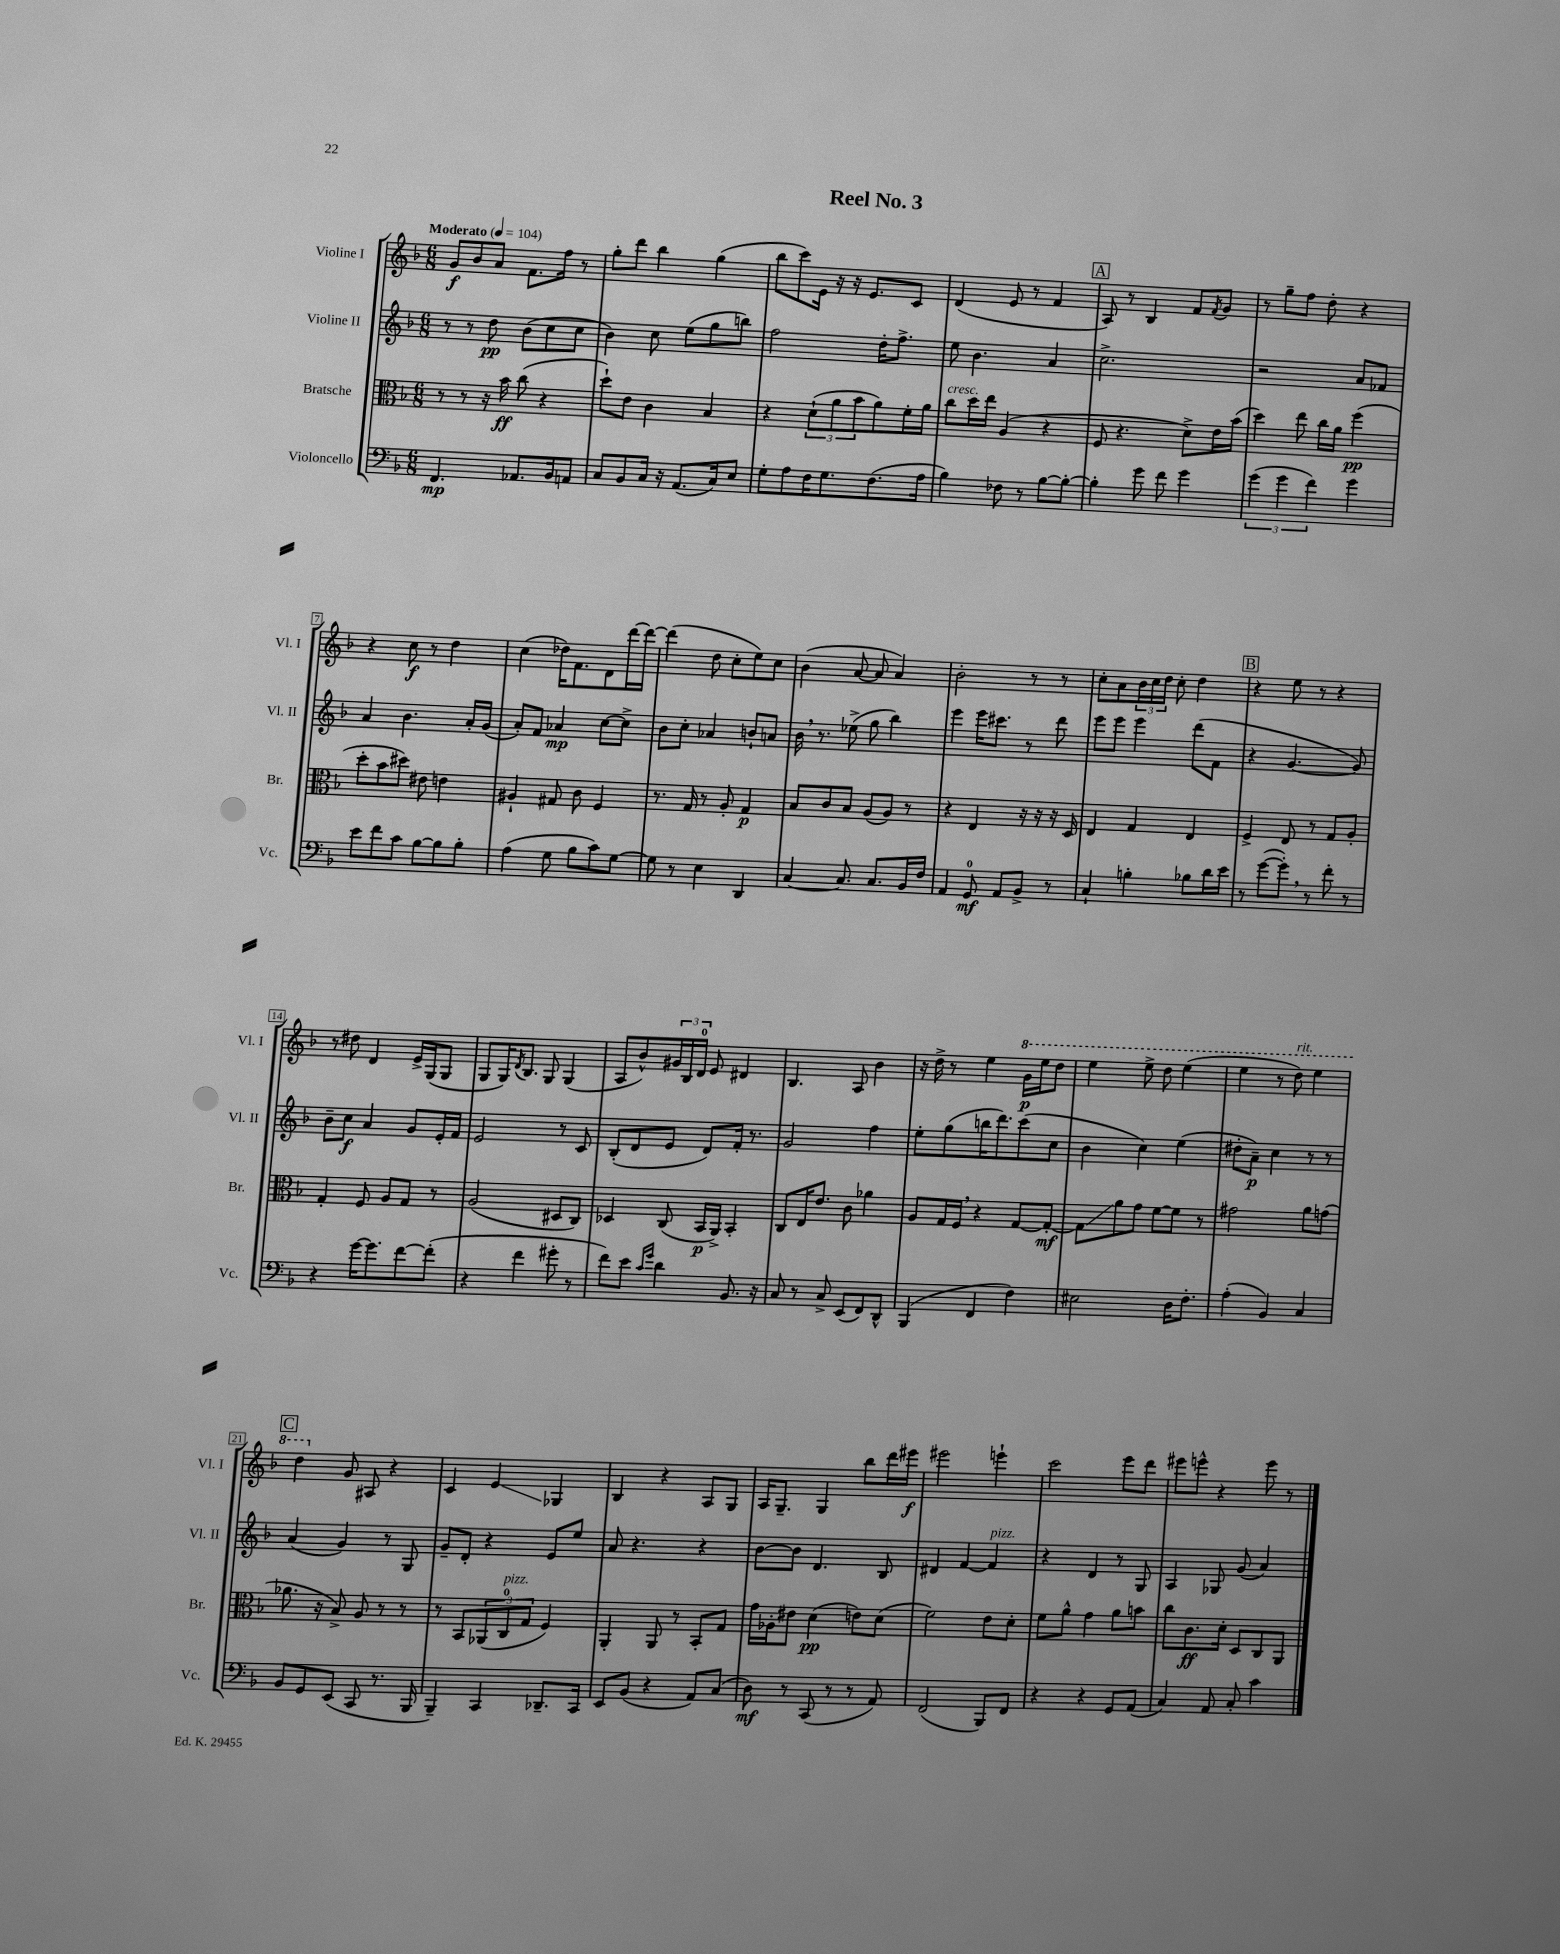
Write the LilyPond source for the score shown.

\header { title = "Reel No. 3" }
<<
\new StaffGroup <<
\new Staff = "s0" \with { instrumentName = "Violine I" shortInstrumentName = "Vl. I" } {
    \clef treble \key f \major \numericTimeSignature \time 6/8 \tempo "Moderato" 4 = 104
    g'8\f bes'8 a'8 f'8. f''16 r8 |
    g''8-. d'''8 bes''4 g''4( |
    bes''8 c'''8) e'16 r16 r16 e'8. c'8 |
    d'4( e'8 r8 f'4 |
    \mark \markup { \box "A" } a8) r8 bes4 f'8 \acciaccatura { f'8 } g'8 |
    r8 g''8-- f''8 d''8-. r4 |
    r4 c''8\f r8 d''4 |
    c''4( des''16) f'8. d'8 d'''16~ d'''16~ |
    d'''4( d''8 c''8-. e''8) c''8 |
    bes'4( a'8~ a'8 a'4) |
    bes'2-. r8 r8 |
    c''8-. a'8 \tuplet 3/2 { bes'16 c''16 d''16 } c''8-. d''4 |
    \mark \markup { \box "B" } r4 e''8 r8 r4 |
    r8 dis''8 d'4 e'16-> g16( g8 |
    g8 g16) \acciaccatura { d'8 } bes8. g8 g4( |
    a8 bes'8-^) \tuplet 3/2 { gis'16 bes16 d'16-0 } e'8 dis'4 |
    bes4. a8 bes'4 |
    r16 d''16-> r8 e''4 \ottava #1 g''16\p e'''16 d'''8 |
    e'''4 e'''8-> d'''8 e'''4( |
    e'''4 r8 d'''8^\markup { \italic "rit." }) e'''4 |
    \mark \markup { \box "C" } d'''4 \ottava #0 g'8 ais8 r4 |
    c'4 e'4\glissando ges4 |
    bes4 r4 a8 g8 |
    a16 g8.-- g4 bes''8 d'''16 eis'''16\f |
    eis'''2 e'''4-! |
    c'''2 e'''8 d'''8 |
    eis'''8 e'''8-^ r4 e'''8 r8 \bar "|." |
}
\new Staff = "s1" \with { instrumentName = "Violine II" shortInstrumentName = "Vl. II" } {
    \clef treble \key f \major \numericTimeSignature \time 6/8
    r8 r8 d''8\pp bes'8( c''8 c''8 |
    bes'4) c''8 e''8( g''8 b''8) |
    f''2 d''16-. f''8.-> |
    e''8 bes'4. a'4 |
    \mark \markup { \box "A" } c''2.-> |
    r2 a'8 fes'8 |
    a'4 bes'4. a'16-. g'16( |
    a'8-.) f'8 aes'4\mp c''8~ c''8-> |
    bes'8 c''8-. aes'4 b'8-! a'8 |
    bes'16 \breathe r8. ees''8->( g''8 bes''4) |
    e'''4 e'''16 cis'''8. r8 d'''8 |
    e'''8 e'''8 e'''4 d'''8( f'8 |
    \mark \markup { \box "B" } r4 g'4.~ g'8) |
    bes'8-- c''8\f a'4 g'8 e'16-. f'16 |
    e'2 r8 c'8 |
    bes8-.( d'8 e'8 d'8) f'16-. r8. |
    g'2 f''4 |
    e''8-. g''8( b''16 d'''8.) c'''8( c''8 |
    bes'4 c''4) e''4( |
    dis''8-. a'8--\p) c''4 r8 r8 |
    \mark \markup { \box "C" } a'4( g'4) r8 g8 |
    g'8-- d'8-. r4 e'8 e''8 |
    a'8 r4. r4 |
    bes'8~ bes'8 d'4. bes8 |
    dis'4 f'4~ f'4^\markup { \italic "pizz." } |
    r4 d'4 r8 g8 |
    a4 ges8 g'8( a'4) \bar "|." |
}
\new Staff = "s2" \with { instrumentName = "Bratsche" shortInstrumentName = "Br." } {
    \clef alto \key f \major \numericTimeSignature \time 6/8
    r8 r8 r16 bes'16\ff c''8( r4 |
    d''8-!) e'8 c'4 bes4 |
    r4 \tuplet 3/2 { d'8-!( a'8 bes'8 } a'8) f'16-. a'16 |
    c''8^\markup { \italic "cresc." } d''16 e''16 a4( r4 |
    \mark \markup { \box "A" } f8 r4. d'8->) e'16 bes'16( |
    d''4) e''8 c''16 a'16 f''4\pp( |
    d''8-. bes'8 dis''8) eis'8 e'4 |
    ais4-! gis8 c'8 f4 |
    r8. g16 r8 a8-. g4\p |
    bes8 c'8 bes8 a8( a8) r8 |
    r4 e4 r16 r16 r16 d16 |
    e4 g4 e4 |
    \mark \markup { \box "B" } f4-> e8 r8 g8 a8-. |
    g4-. f8 a8 g8 r8 |
    a2( dis8 c8) |
    des4 c8( bes,16\p a,16->) bes,4-. |
    c8 e16 e'8. c'8 aes'4 |
    a8 g16 f16 \breathe r4 g8~ g8~-.\mf |
    g8\glissando a'8 g'8 f'8~ f'8 r8 |
    gis'2 a'8 g'8( |
    \mark \markup { \box "C" } aes'8. r16 bes8->) a8 r8 r8 |
    r8 bes,8 \tuplet 3/2 { aes,8( c8-0^\markup { \italic "pizz." } g8 } f4) |
    a,4-. a,8 r8 bes,8-. g8 |
    g'16 aes16-. eis'8 d'4\pp( e'8) d'8( |
    f'2) e'8 d'8-. |
    f'8 a'8-^ g'4 a'8 b'8 |
    c''8 c'8.\ff d'16-. d8 c8 a,8 \bar "|." |
}
\new Staff = "s3" \with { instrumentName = "Violoncello" shortInstrumentName = "Vc." } {
    \clef bass \key f \major \numericTimeSignature \time 6/8
    f,4.\mp aes,8. bes,16 a,8 |
    c8 bes,8 c16 r16 a,8.( c16) e8 |
    g8-. a8 f16 g8. f8.( a16 |
    bes4) fes8 r8 bes8~ bes8~-. |
    \mark \markup { \box "A" } bes4-. g'8 f'8 g'4 |
    \tuplet 3/2 { g'4( g'4 f'4) } g'4 |
    e'8 f'8 c'8 bes8~ bes8 bes8-. |
    a4( g8 bes8 c'8) g8~ |
    g8 r8 e4 d,4 |
    c4~ c8. c8. bes,16 f16 |
    a,4 g,8-0\mf a,8 bes,8-> r8 |
    c4-! b4-. bes8 d'16 e'16 |
    \mark \markup { \box "B" } r8 g'8~( g'8-.) \breathe r8 f'8-. r8 |
    r4 g'16~ g'8. f'8~ f'8-.( |
    r4 f'4 gis'8-. r8 |
    f'8) e'8 \grace { c'16 g'16 } d'4 bes,8. r16 |
    c8 r8 c8-> e,8( f,8) d,8-^ |
    bes,,4( f,4 f4) |
    eis2 d16 f8.-. |
    a4-.( bes,4) c4 |
    \mark \markup { \box "C" } bes,8 g,8 e,8( c,8 r8. bes,,16 |
    bes,,4--) c,4 des,8.-- c,16 |
    e,8 bes,8( r4 a,8) c8( |
    d8\mf) r8 c,8( r8 r8 a,8) |
    f,2( bes,,8) f,8 |
    r4 r4 g,8 a,8( |
    c4) a,8 c8-. c'4 \bar "|." |
}
>>
>>
\layout { \context { \Score \override BarNumber.stencil = #(make-stencil-boxer 0.1 0.3 ly:text-interface::print) } }
